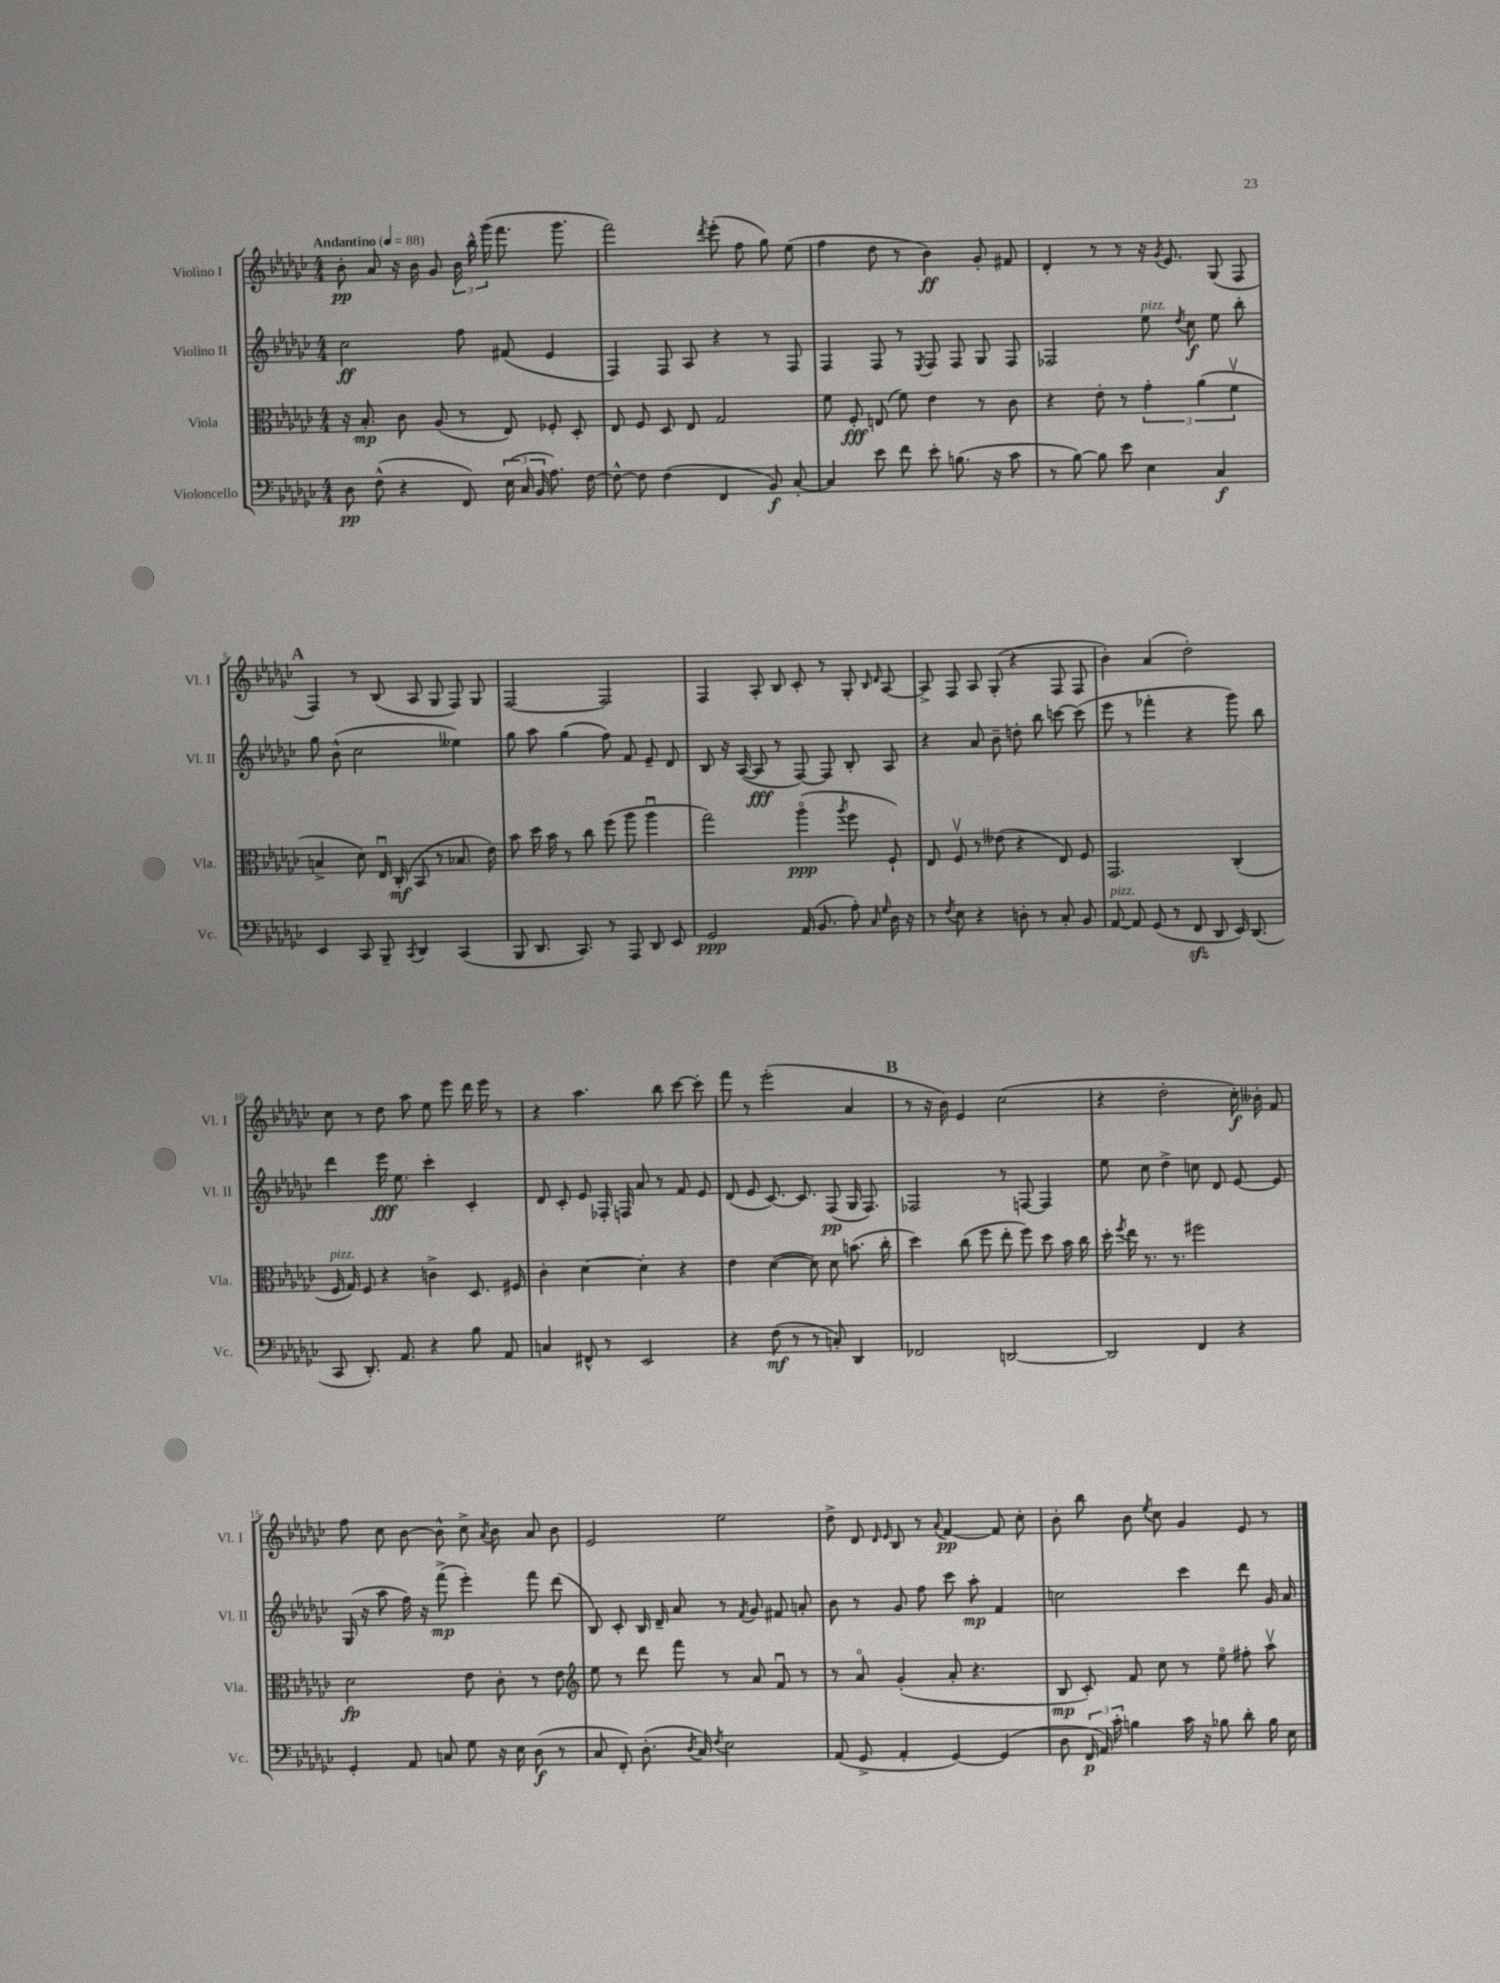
<<
\new StaffGroup <<
\new Staff = "s0" \with { instrumentName = "Violino I" shortInstrumentName = "Vl. I" } {
    \clef treble \key ges \major \numericTimeSignature \time 4/4 \tempo "Andantino" 4 = 88
    \autoBeamOff bes'8-.\pp aes'8 r16 bes'16 ges'8 \tuplet 3/2 { bes'16 bes''16-^ ges'''16( } f'''8. ges'''8. |
    f'''2) \acciaccatura { des'''8 } ees'''8-.( f''8 ges''8) ees''8( |
    f''4 des''8 r8 bes'4\ff) ges'8-. fis'8 |
    des'4-. r8 r8 r16 \acciaccatura { ges'8 } ees'8. ges8( f8 |
    \mark \markup { \bold "A" } f4) r8 bes8( aes8 ges8 f8) ges8 |
    f2~ f2 |
    f4 aes8-. bes8 ces'8-. r8 ges8-. \grace { bes16 des'16 } aes8~ |
    aes8-> f8 aes8 ges8-.( r4 f8 f8 |
    bes'4-.) aes'4( des''2-.) |
    ces''8 r8 des''8 aes''8 ees''8 ees'''8 des'''16 ees'''16 r8 |
    r4 aes''4. bes''8 ces'''8~ ces'''8-. |
    f'''8 r8 ees'''2-.( aes'4 |
    \mark \markup { \bold "B" } r8 r16 bes'16) ees'4 ces''2( |
    r4 des''2-. ces''16-.\f) beses'16-. f'8 |
    f''8 ces''8 bes'8~ bes'8-^ ces''8-> \acciaccatura { aes'8 } bes'8 aes'8 bes'8 |
    ees'2 ees''2 |
    des''8-> des'8 \grace { des'16 ees'16 } bes8 r8 \appoggiatura { aes'8 } f'4~\pp f'8 ces''8-. |
    bes'8-. bes''8 bes'8 \acciaccatura { ees''8 } ces''8 ges'4 ees'8 r8 \bar "|." |
}
\new Staff = "s1" \with { instrumentName = "Violino II" shortInstrumentName = "Vl. II" } {
    \clef treble \key ges \major \numericTimeSignature \time 4/4
    \autoBeamOff ces''2\ff f''8 fis'8( ees'4 |
    f4) f8 aes8 r4 r8 f8 |
    f4 f8 r8 \acciaccatura { ees8 } f8 f8 ges8 f8 |
    fes2 ees''8^\markup { \italic "pizz." } \acciaccatura { des''8 } ces''8\f ees''8 bes''8-. |
    \mark \markup { \bold "A" } ges''8 bes'8-^( ces''2 eeses''4) |
    ges''8 aes''8 ges''4( f''8) f'8 ees'8-- des'8 |
    bes8 r16 aes16~( aes8\fff r8 f8~) f8 bes8-. aes8 |
    r4 aes'8 bes'8-- d''8-. bes''8 c'''8~ c'''8( |
    ees'''8 r8 fes'''4-. r4 ges'''8) bes''8 |
    des'''4 ees'''16\fff ees''8. ces'''4-. ces'4-. |
    des'8 ces'8-. ees'8 fes16-. f16 aes'8 r8 f'8 ees'8 |
    des'8( ees'8 ces'8.~) ces'8. f8\pp( ges16 f8.) |
    \mark \markup { \bold "B" } fes2 r8 f8~ f4 |
    ees''8 ces''8 des''4-> c''8 des'8 ees'8~ ees'8 |
    ges16( r16 aes''8 f''16) r16 f'''8->\mp( ees'''4-.) f'''8 des'''8( |
    bes8) ces'8-. bes16 des'16-- aes'8 r8 \acciaccatura { f'8 } ges'8 fis'8 a'8-. |
    bes'8 r8 ges'8 f''8 ces'''8 aes''8-.\mp f'4 |
    c''2 ces'''4 des'''8 ges'16 aes'16 \bar "|." |
}
\new Staff = "s2" \with { instrumentName = "Viola" shortInstrumentName = "Vla." } {
    \clef alto \key ges \major \numericTimeSignature \time 4/4
    \autoBeamOff r16 bes8.-.\mp ces'8 aes8( r8 ees8) fes8-. des8-. |
    ees8 f8 des8 ees8 ges2 |
    f'8 f8-.\fff e8( f'8) ees'4 r8 ces'8 |
    r4 ees'8-. r8 \tuplet 3/2 { ges'4-. aes'4( f'4\upbow } |
    \mark \markup { \bold "A" } b4-> des'8) ees16\downbow ces16-.\mf( bes,8 r8 bes8. ees'16) |
    bes'8 des''16 bes'16 r8 ces''8 f''8( aes''8 aes''4\downbow |
    ges''2) aes''4\flageolet\ppp( \acciaccatura { aes''8 } f''8 f8-!) |
    ees8 f8\upbow r8 eeses'8( r4 ees8) f8 |
    ges,2. ces4-.( |
    f16^\markup { \italic "pizz." } ges16) f8 r4 c'4-> des8. fis16 |
    ces'4-. des'4~ des'4-. r4 |
    ees'4 des'4~( des'8) des'8 b'8.( ces''16-. |
    \mark \markup { \bold "B" } des''4) ces''8( f''8 ees''8-. f''8) des''8 bes'16 ces''16 |
    des''16-. \acciaccatura { f''8 } ees''16 r8. r8. fis''2 |
    des'2\fp ees'8 ces'8-. r8 ees'8 |
    \clef treble ees''8 r8 des'''8 f'''8 r8 aes'8 f'8\downbow r8 |
    r8 aes'8\flageolet ges'4-.( aes'8-. r4. |
    bes8\mp ces'8-.) f'8 ces''8 r8 ees''8\flageolet fis''8-. aes''8\upbow \bar "|." |
}
\new Staff = "s3" \with { instrumentName = "Violoncello" shortInstrumentName = "Vc." } {
    \clef bass \key ges \major \numericTimeSignature \time 4/4
    \autoBeamOff des8\pp f8-^( r4 f,8) \tuplet 3/2 { ees16( ces16 bes,16 } aes8.) f16~ |
    f8~-^ f8 f4( f,4 bes,8\f) ces8~-. |
    ces4 ees'8 f'8 ees'8-. b8.( r16 ces'8 |
    r8 bes8~) bes8 ees'8 ees4 ces4\f |
    \mark \markup { \bold "A" } ees,4 ces,8 bes,,8-- \acciaccatura { ces,8 } des,4 ces,4( |
    bes,,8 des,8. ces,8.) r8 aes,,8 des,8 ees,8 |
    ges,2\ppp aes,16( bes,8. aes8-.) \grace { ces16 ges16 } des16 r16 |
    r8 \acciaccatura { f8 } ees8 r4 d8-. r8 ces8-. bes,8 |
    aes,8~^\markup { \italic "pizz." } aes,8 ges,8( r8 f,8\sfz des,8 ees,16) des,8.( |
    ces,8 des,8.-.) aes,8. r4 bes8 aes,8 |
    c4 fis,8-^ r8 ees,2 |
    r4 f8\mf( r8 r8 c8-.) des,4 |
    \mark \markup { \bold "B" } fes,2 d,2~ |
    d,2 f,4 r4 |
    ges,4-. aes,8 c8 ges8 r16 ees16 des8\f( r8 |
    ces8 f,8-.) des8.-.( \acciaccatura { des8 } ces16) \acciaccatura { f8 } ees2 |
    aes,8( ges,8-> aes,4-. ges,4~) ges,4( |
    des8 \tuplet 3/2 { f,16\p aes,16) ces'16-. } b4 ces'16 r16 bes8 des'8-. bes16 ees16 \bar "|." |
}
>>
>>
